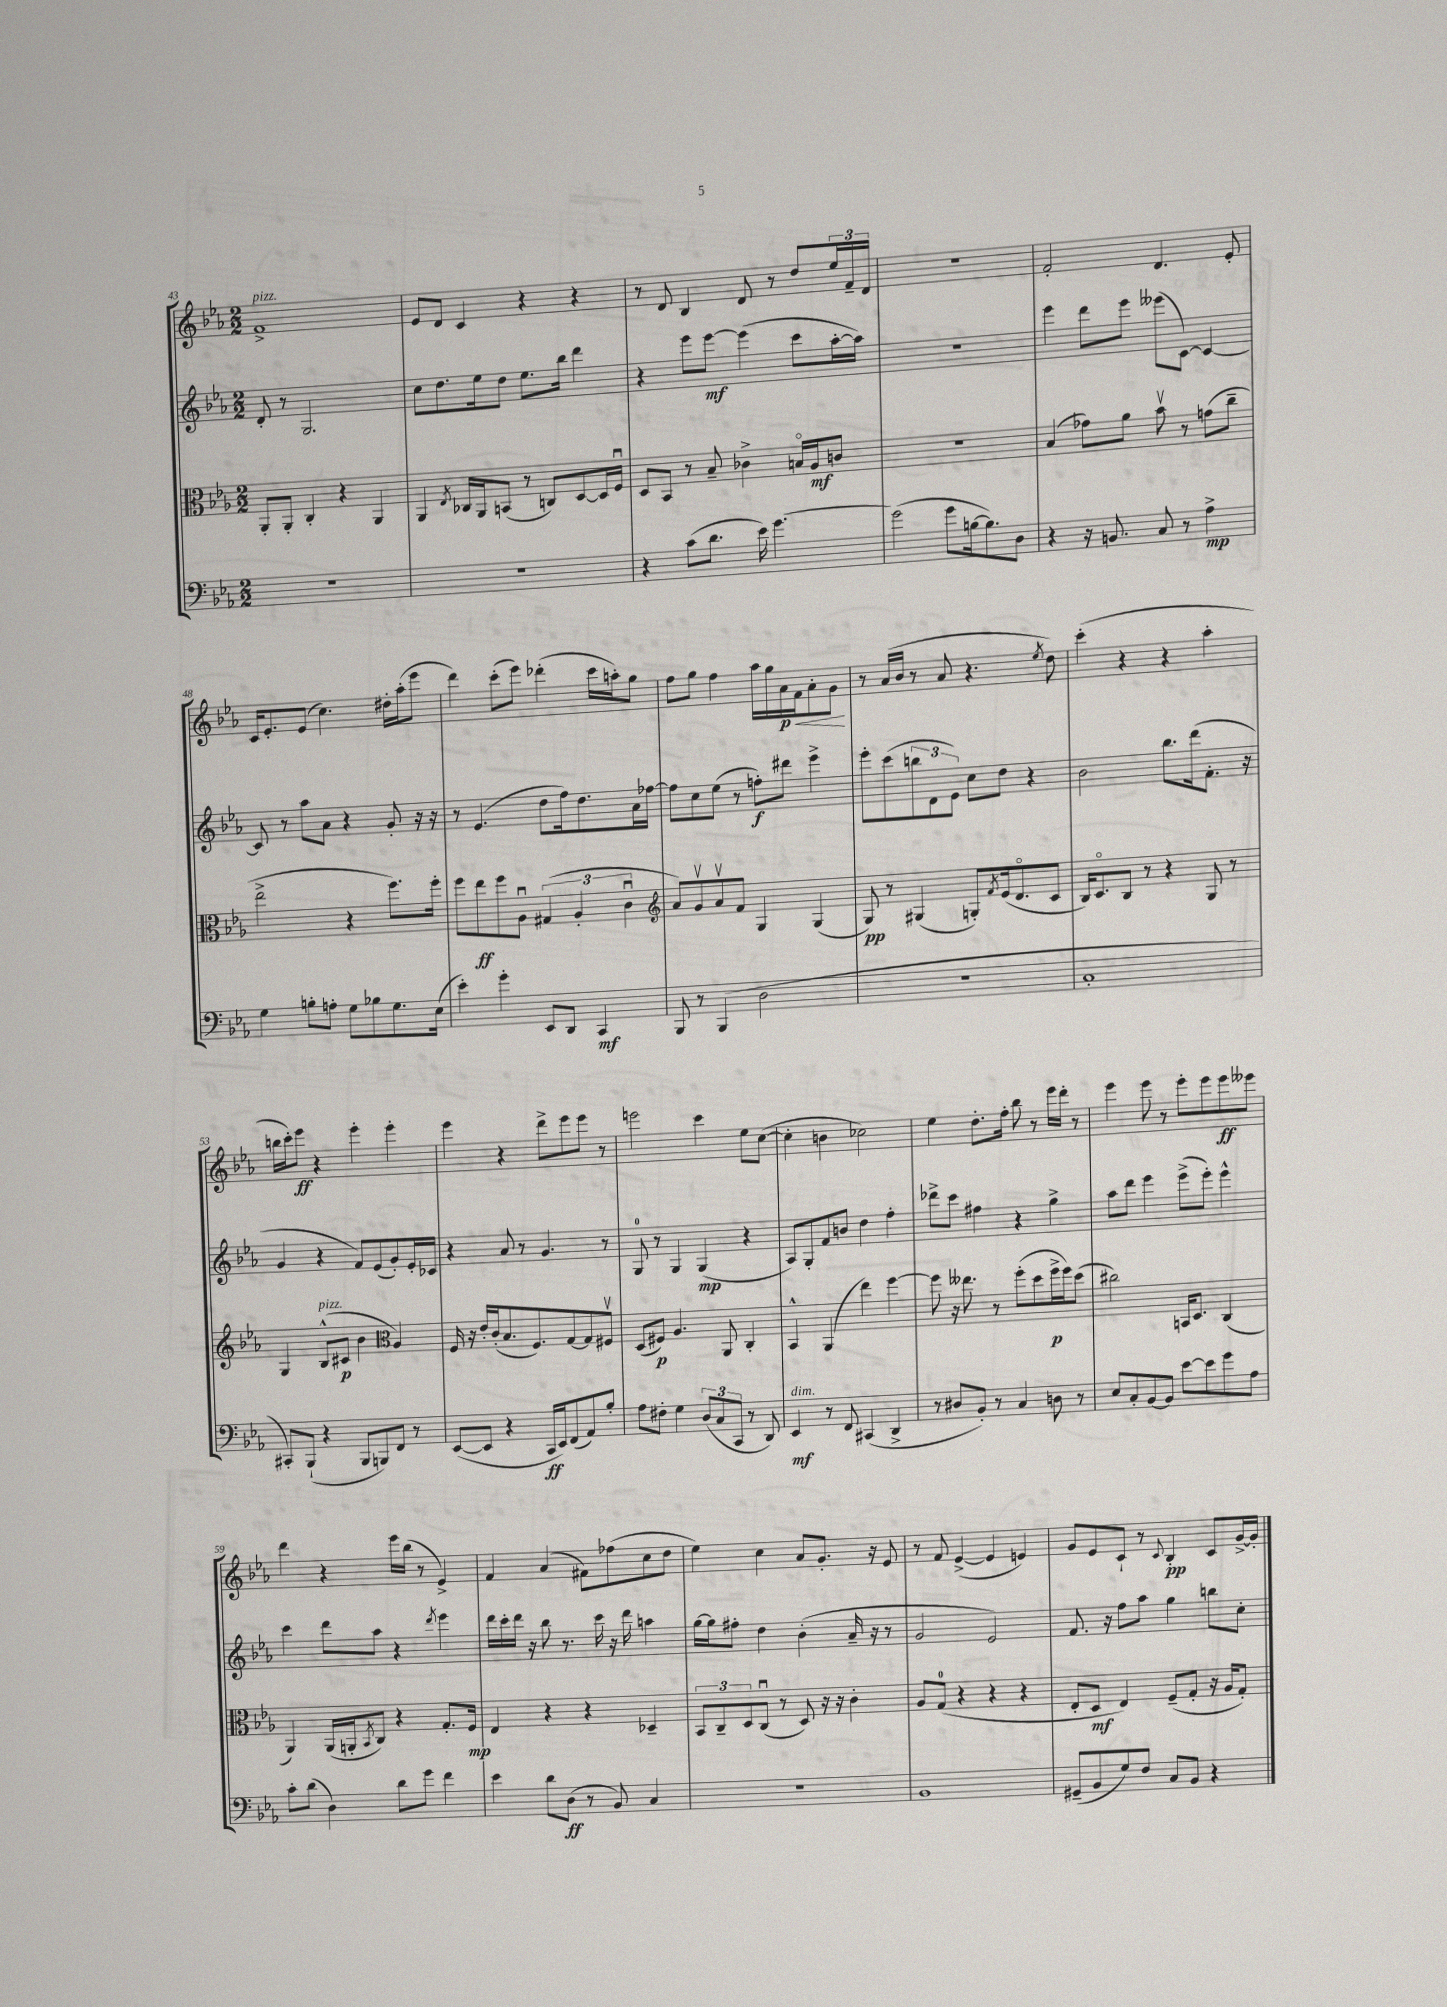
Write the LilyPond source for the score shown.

<<
\new StaffGroup <<
\new Staff = "s0" {
    \clef treble \key ees \major \numericTimeSignature \time 2/2
    f'1->^\markup { \italic "pizz." } |
    ees'8 d'8 c'4 r4 r4 |
    r8 d'8 bes4 d'8 r8 d''8 \tuplet 3/2 { ees''16 f'16-- d'16 } |
    r1 |
    f'2-. d'4. ees'8-. |
    c'16 ees'8.-. ees'8( c''4.) dis''16-. aes''16-.( ees'''8 |
    d'''4) c'''8-.( ees'''8) des'''4-.( c'''16 a''16-.) g''8 |
    f''8 g''8 f''4 aes''16 g''16 aes'16\p f'16\< aes'8-. g'8\! |
    r8 aes'16( bes'16 r8 aes'8 r4. \acciaccatura { ees''8 } d''8) |
    c'''4-.( r4 r4 aes''4-. |
    b''16 c'''16-.) ees'''8\ff r4 ees'''4-. ees'''4-. |
    ees'''4 r4 d'''8-> ees'''8 ees'''8 r8 |
    e'''2 c'''4 ees''8 c''8~( |
    c''4-. b'4 ces''2) |
    ees''4 d''8.-. f''16-. bes''8 r8 ees'''16 d'''16-. r8 |
    ees'''4 ees'''8 r8 ees'''8-. ees'''8 ees'''8\ff eeses'''8 |
    d'''4 r4 ees'''16 bes''16( r8 ees'4->) |
    f'4 aes'4( fis'8) fes''8( c''8 d''8 |
    ees''4) c''4 aes'8 g'8.-. r16 ees'8 |
    r8 f'8 ees'4~->( ees'4 e'4) |
    g'8 ees'8 c'8-! r8 \appoggiatura { c'8 } bes4-.\pp c'8 g'16~-> g'16-. \bar "|." |
}
\new Staff = "s1" {
    \clef treble \key ees \major \numericTimeSignature \time 2/2
    d'8-. r8 g2. |
    c''8 d''8. ees''16 d''8 ees''8. bes''16 d'''4 |
    r4 ees'''8 ees'''8~\mf ees'''4( c'''8 aes''16~-. aes''16) |
    r1 |
    ees'''4 d'''8 ees'''8 eeses'''8( c'8~) c'4~ |
    c'8 r8 aes''8 aes'8 r4 g'8-. r16 r16 |
    r8 ees'4.( d''8 f''16) d''8. aes'16 fes''16~ |
    fes''8 c''8 ees''8( r8 f''8-.\f) dis'''8 ees'''4-> |
    ees'''8-. c'''8( \tuplet 3/2 { b''8 d'8 ees'8) } c''8 d''8 r4 |
    bes'2 bes''8. d'''16( f'8.-. r16 |
    g'4 r4 f'8) ees'8( g'8-.) ees'16-. ces'16 |
    r4 aes'8 r8 g'4. r8 |
    g8-0 r8 g4 g4\mp( r4 |
    aes8) g8-. f'8 b'8 d''4 f''4-. |
    des'''8-> c'''8 fis''4 r4 g''4-> |
    aes''8 d'''8 ees'''4 ees'''8->( ees'''8-.) ees'''4-^ |
    c'''4 d'''8 aes''8 r4 \acciaccatura { d'''8 } ees'''4 |
    d'''16 c'''16-. d'''16 r16 bes''8 r8. c'''16 r16 d'''16 a''4 |
    g''16~ g''16 fis''8-. d''4 bes'4-.( aes'16-- r16 r8 |
    g'2 ees'2) |
    f'8. r16 f''8 aes''8 g''4 b''8 c''8-. \bar "|." |
}
\new Staff = "s2" {
    \clef alto \key ees \major \numericTimeSignature \time 2/2
    aes,8-. aes,8-. c4-. r4 aes,4 |
    aes,4 \acciaccatura { ees8 } ces16 aes,16 b,8( r8 c8) d8~ d16 f16\downbow |
    d8 bes,8 r8 bes8-- ces'4-> b16\flageolet aes16\mf c'8 |
    r1 |
    bes4( ges'8) aes'8 bes'8\upbow r8 g'8( c''8-- |
    ees''2-> r4 f''8.) f''16-. |
    f''8 ees''8\ff f''8 aes8\downbow \tuplet 3/2 { gis4( aes4-. c'4\downbow } |
    \clef treble aes'8) g'8\upbow aes'8\upbow f'8 g4 g4( |
    g8\pp) r8 gis4( g8-.) \acciaccatura { f'8 } ees'16( d'8.\flageolet c'8 |
    bes16) c'8.\flageolet bes8 r8 r4 g8 r8 |
    g4 bes8-^^\markup { \italic "pizz." }( cis'8\p bes'4 \clef alto aes4) |
    f16 r16 ees'16-. c'16-.( bes8. f8.) g8~ g8 fis8\upbow |
    d8( fis8\p) aes4. aes,8 c4-. |
    bes,4-^ aes,4( ees''4) f''4~ |
    f''8 r16 eeses''8. r8 f''8-.( d''8 f''16->\p f''16) d''8( |
    cis''2) b,16 d8. c4( |
    aes,4) aes,16( a,16-. \acciaccatura { bes,8 } c8) r4 g8.-. f16\mp |
    ees4 r4 r4 des4-- |
    \tuplet 3/2 { bes,8 c8-- d8 } c8\downbow( r8 d8) r16 r16 c'4-. |
    aes8 g8-0( r4 r4 r4 |
    ees8-. d8\mf ees4) f8--( g8-. r16 aes16 g8-.) \bar "|." |
}
\new Staff = "s3" {
    \clef bass \key ees \major \numericTimeSignature \time 2/2
    R1 |
    R1 |
    r4 c'8( d'8. ees'16) g'4.~ |
    g'2( g'8 b16~ b8.) d8 |
    r4 r16 b,8. c8 r8 aes4->\mp |
    g4 b8-. a8-. g8 bes8 g8. ees16( |
    ees'4-.) g'4-. ees,8 d,8 c,4\mf |
    bes,,8 r8 bes,,4( d2 |
    R1 |
    c1-. |
    cis,8-.) bes,,8-!( r4 bes,,8 b,,8) f,8 r8 |
    ees,8~( ees,8 r4 c,16\ff ees,16) f,8( aes,8) bes8-. |
    aes8 fis8-. g4 \tuplet 3/2 { d8( c8 c,8 } r8 d,8) |
    ees,4\mf^\markup { \italic "dim." } r8 f,8 cis,4( d,4-> |
    r8 dis8 bes,8-.) r8 c4 d8 r8 |
    ees8 c8-. bes,8~ bes,8 ees'8~ ees'8 g'8 aes8 |
    c'8-. d'8( d4) d'8 g'8 f'4 |
    ees'4 d'8 d8\ff( r8 bes,8) c4 |
    r1 |
    bes,1 |
    gis,8--( bes,8 g8) f8 c8 bes,8 r4 \bar "|." |
}
>>
>>
\layout { \context { \Score currentBarNumber = #43 } }
